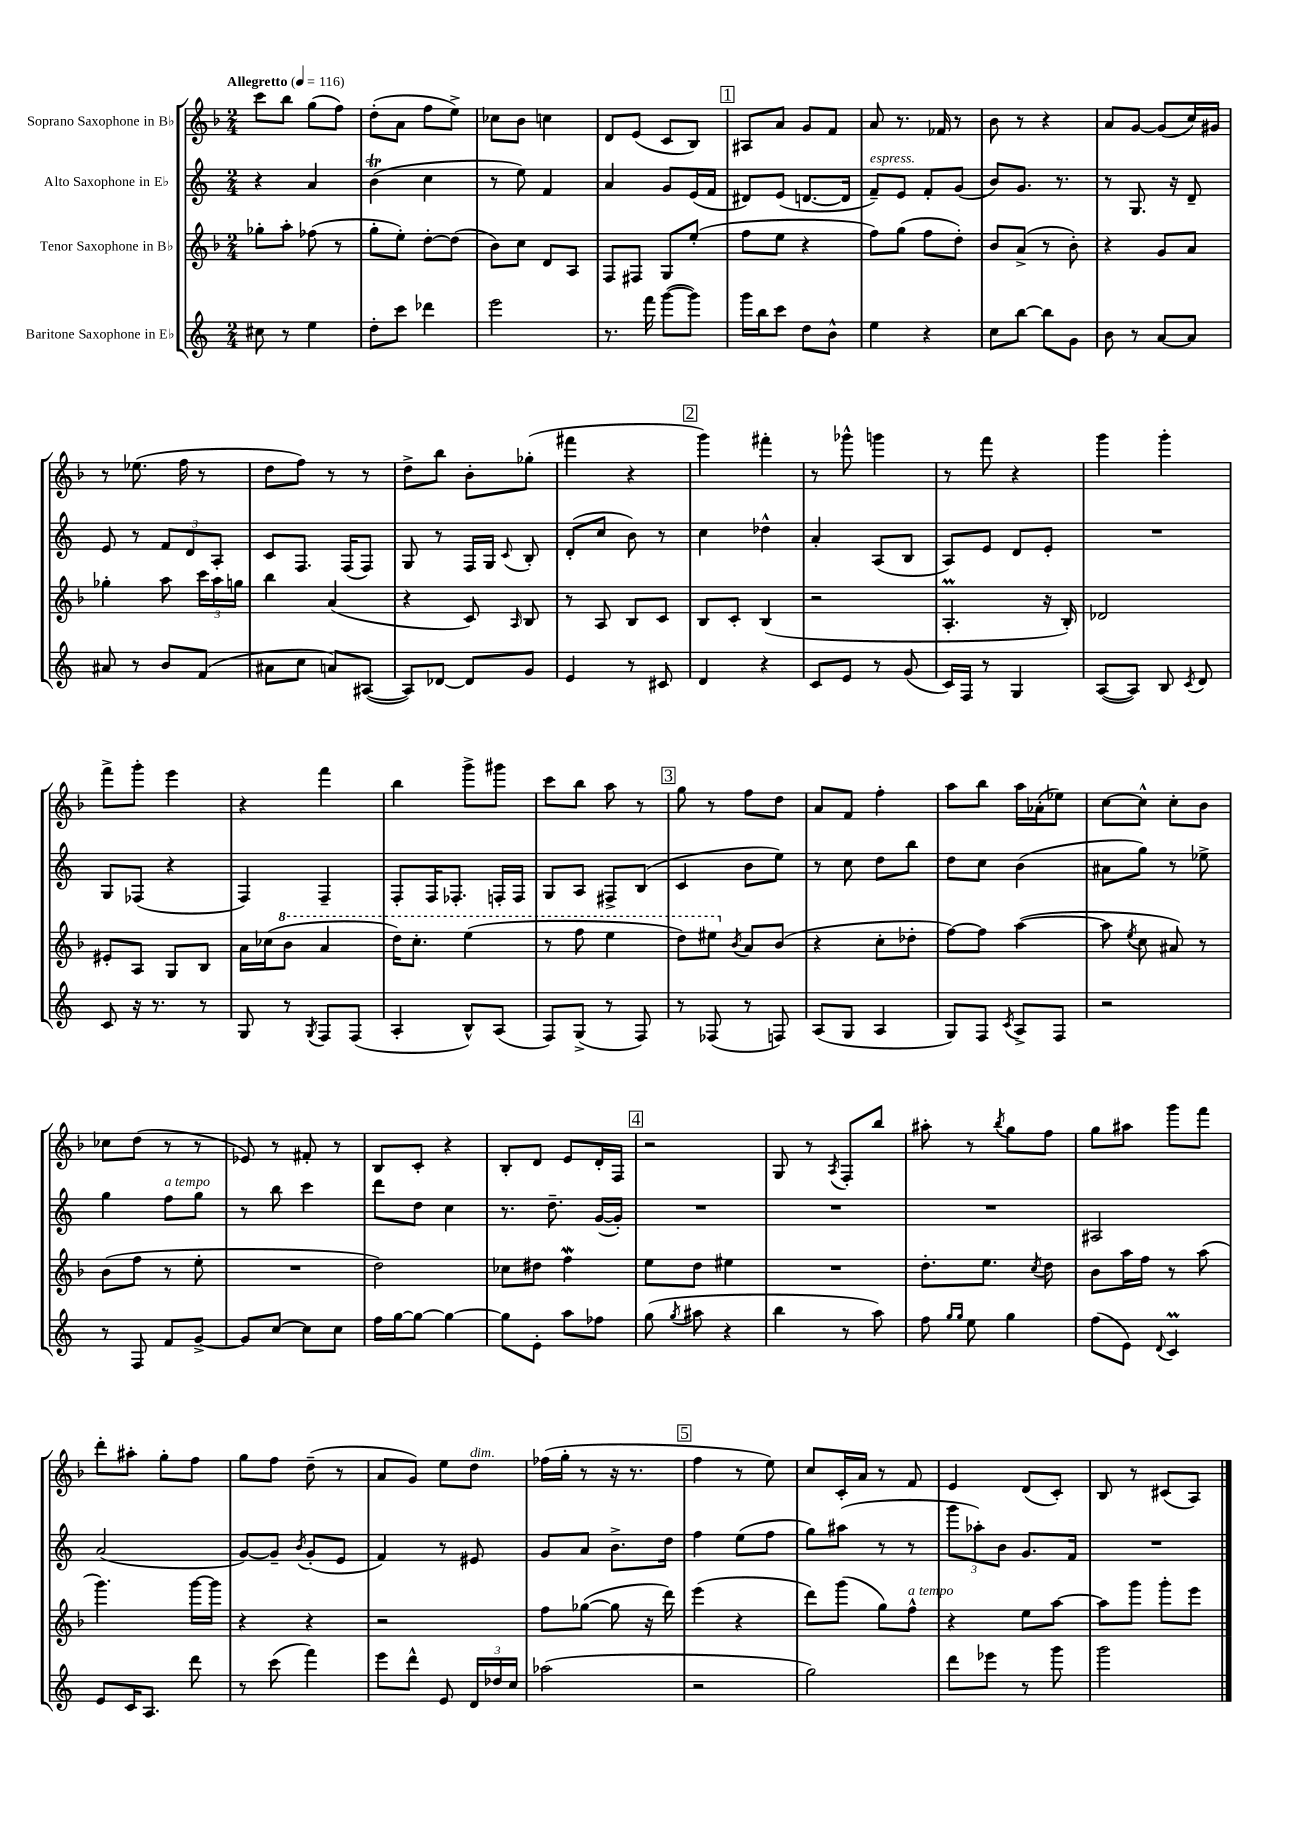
<<
\new StaffGroup <<
\new Staff = "s0" \with { instrumentName = "Soprano Saxophone in Bb" } {
    \clef treble \key f \major \numericTimeSignature \time 2/4 \tempo "Allegretto" 4 = 116
    \autoBeamOff c'''8[ bes''8] g''8[( f''8]) |
    d''8[-.( a'8] f''8[ e''8]->) |
    ces''8[ bes'8] c''4 |
    d'8[ e'8]( c'8[ bes8]) |
    \mark \markup { \box "1" } ais8[ a'8] g'8[ f'8] |
    a'8 r8. fes'16 r8 |
    bes'8 r8 r4 |
    a'8[ g'8]~ g'8[( c''16) gis'16] |
    r8 ees''8.( f''16 r8 |
    d''8[ f''8]) r8 r8 |
    d''8[-> bes''8] bes'8[-. ges''8]-.( |
    fis'''4 r4 |
    \mark \markup { \box "2" } g'''4) fis'''4-. |
    r8 ges'''8-^ g'''4 |
    r8 f'''8 r4 |
    g'''4 g'''4-. |
    f'''8[-> g'''8]-. e'''4 |
    r4 f'''4 |
    bes''4 g'''8[-> gis'''8] |
    c'''8[ bes''8] a''8 r8 |
    \mark \markup { \box "3" } g''8 r8 f''8[ d''8] |
    a'8[ f'8] f''4-. |
    a''8[ bes''8] a''16[ aes'16-.( ees''8]) |
    c''8[~ c''8]-^ c''8[-. bes'8] |
    ces''8[ d''8]( r8 r8 |
    ees'8) r8 fis'8-. r8 |
    bes8[ c'8]-. r4 |
    bes8[-. d'8] e'8[ d'16-. f16] |
    \mark \markup { \box "4" } r2 |
    g8 r8 \acciaccatura { a8 } f8[-. bes''8] |
    ais''8-. r8 \acciaccatura { bes''8 } g''8[ f''8] |
    g''8[ ais''8] g'''8[ f'''8] |
    d'''8[-. ais''8]-. g''8[-. f''8] |
    g''8[ f''8] d''8--( r8 |
    a'8[ g'8]) e''8[ d''8]^\markup { \italic "dim." } |
    fes''16[( g''16]-. r8 r16 r8. |
    \mark \markup { \box "5" } f''4 r8 e''8) |
    c''8[ c'16-. a'16] r8 f'8 |
    e'4 d'8[( c'8]-.) |
    bes8 r8 cis'8[( a8]) \bar "|." |
}
\new Staff = "s1" \with { instrumentName = "Alto Saxophone in Eb" } {
    \clef treble \key c \major \numericTimeSignature \time 2/4
    \autoBeamOff r4 a'4 |
    b'4\trill( c''4 |
    r8 e''8) f'4 |
    a'4 g'8[ e'16( f'16] |
    \mark \markup { \box "1" } dis'8[) e'8]( d'8.[~ d'16] |
    f'8[--^\markup { \italic "espress." }) e'8] f'8[-. g'8]( |
    b'8[) g'8.] r8. |
    r8 g8. r16 d'8-- |
    e'8 r8 \tuplet 3/2 { f'8[ d'8 a8]-. } |
    c'8[ f8.] f16[( f8]) |
    g8 r8 f16[ g16] \appoggiatura { c'8 } b8-. |
    d'8[-.( c''8] b'8) r8 |
    \mark \markup { \box "2" } c''4 des''4-^ |
    a'4-. a8[( b8] |
    a8[) e'8] d'8[ e'8]-. |
    R2 |
    g8[ fes8]( r4 |
    f4) f4-- |
    f8[-. f16 fes8.]-. f16[-. f16] |
    g8[ a8] fis8[-> b8]( |
    \mark \markup { \box "3" } c'4 b'8[ e''8]) |
    r8 c''8 d''8[ b''8] |
    d''8[ c''8] b'4( |
    ais'8[ g''8]) r8 ees''8-> |
    g''4 f''8[^\markup { \italic "a tempo" } g''8] |
    r8 b''8 c'''4 |
    d'''8[ d''8] c''4 |
    r8. d''8.-- g'16[~( g'16]-.) |
    \mark \markup { \box "4" } R2 |
    R2 |
    R2 |
    ais2 |
    a'2( |
    g'8[~) g'8]-- \acciaccatura { b'8 } g'8[-.( e'8] |
    f'4) r8 eis'8 |
    g'8[ a'8] b'8.[-> d''16] |
    \mark \markup { \box "5" } f''4 e''8[( f''8] |
    g''8[) ais''8]( r8 r8 |
    \tuplet 3/2 { g'''8[ aes''8-.) b'8] } g'8.[ f'16] |
    R2 \bar "|." |
}
\new Staff = "s2" \with { instrumentName = "Tenor Saxophone in Bb" } {
    \clef treble \key f \major \numericTimeSignature \time 2/4
    \autoBeamOff ges''8[-. a''8]-. fes''8( r8 |
    g''8[-. e''8]-.) d''8[~-. d''8]( |
    bes'8[) c''8] d'8[ a8] |
    f8[ fis8] g8[ e''8]-.( |
    \mark \markup { \box "1" } f''8[ e''8] r4 |
    f''8[) g''8]( f''8[ d''8]-.) |
    bes'8[ a'8]->( r8 bes'8-.) |
    r4 g'8[ a'8] |
    ges''4-. a''8 \tuplet 3/2 { c'''16[ a''16 g''16] } |
    bes''4 a'4( |
    r4 c'8) \grace { a16 } bes8 |
    r8 a8 bes8[ c'8] |
    \mark \markup { \box "2" } bes8[ c'8]-. bes4( |
    r2 |
    a4.-.\prall r16 bes16-.) |
    des'2 |
    eis'8[-. a8] g8[ bes8] |
    a'16[ ces''16( \ottava #1 bes''8] a''4 |
    d'''16[) c'''8.]-. e'''4( |
    r8 f'''8 e'''4 |
    \mark \markup { \box "3" } d'''8[) eis'''8] \ottava #0 \acciaccatura { bes'8 } a'8[ bes'8]( |
    r4 c''8[-. des''8]-. |
    f''8[~) f''8] a''4~( |
    a''8 \acciaccatura { e''8 } c''8 ais'8) r8 |
    bes'8[( f''8] r8 e''8-. |
    R2 |
    d''2) |
    ces''8[ dis''8] f''4\mordent |
    \mark \markup { \box "4" } e''8[ d''8] eis''4 |
    R2 |
    d''8.[-. e''8.] \acciaccatura { c''8 } d''8 |
    bes'8[ a''16 f''16] r8 a''8( |
    g'''4.) g'''16[~ g'''16] |
    r4 r4 |
    r2 |
    f''8[ ges''8]~( ges''8 r16 d'''16) |
    \mark \markup { \box "5" } e'''4( r4 |
    d'''8[) g'''8]( g''8[) f''8]-^^\markup { \italic "a tempo" } |
    r4 e''8[ a''8]~ |
    a''8[ g'''8] g'''8[-. e'''8] \bar "|." |
}
\new Staff = "s3" \with { instrumentName = "Baritone Saxophone in Eb" } {
    \clef treble \key c \major \numericTimeSignature \time 2/4
    \autoBeamOff cis''8 r8 e''4 |
    d''8[-. c'''8] des'''4 |
    e'''2 |
    r8. f'''16 g'''8[~( g'''8]) |
    \mark \markup { \box "1" } g'''16[ b''16 c'''8] d''8[ b'8]-^ |
    e''4 r4 |
    c''8[ b''8]~ b''8[ g'8] |
    b'8 r8 a'8[~ a'8] |
    ais'8 r8 b'8[ f'8]( |
    ais'8[ c''8] a'8[) ais8]~( |
    ais8[) des'8]~ des'8[ g'8] |
    e'4 r8 cis'8 |
    \mark \markup { \box "2" } d'4 r4 |
    c'8[ e'8] r8 g'8( |
    c'16[) f16] r8 g4 |
    a8[~( a8]) b8 \acciaccatura { c'8 } d'8 |
    c'8 r16 r8. r8 |
    g8 r8 \acciaccatura { g8 } f8[ f8]( |
    a4-. b8[-^) a8]( |
    f8[) g8]->( r8 f8) |
    \mark \markup { \box "3" } r8 fes8( r8 f8) |
    a8[( g8] a4 |
    g8[) f8] \acciaccatura { c'8 } a8[-> f8] |
    r2 |
    r8 f8 f'8[ g'8]~-> |
    g'8[ c''8]~ c''8[ c''8] |
    f''16[ g''16~ g''8]~ g''4~ |
    g''8[ e'8]-. a''8[ fes''8] |
    \mark \markup { \box "4" } g''8( \acciaccatura { g''8 } ais''8 r4 |
    b''4 r8 a''8) |
    f''8 \grace { g''16[ g''16] } e''8 g''4 |
    f''8[( e'8]) \appoggiatura { d'8 } c'4\prall |
    e'8[ c'16 a8.] d'''8 |
    r8 c'''8( f'''4) |
    e'''8[ d'''8]-^ e'8 \tuplet 3/2 { d'16[ des''16 c''16] } |
    aes''2( |
    \mark \markup { \box "5" } r2 |
    g''2) |
    d'''8[ ees'''8] r8 g'''8 |
    g'''2 \bar "|." |
}
>>
>>
\layout { \context { \Score \remove "Bar_number_engraver" } }
